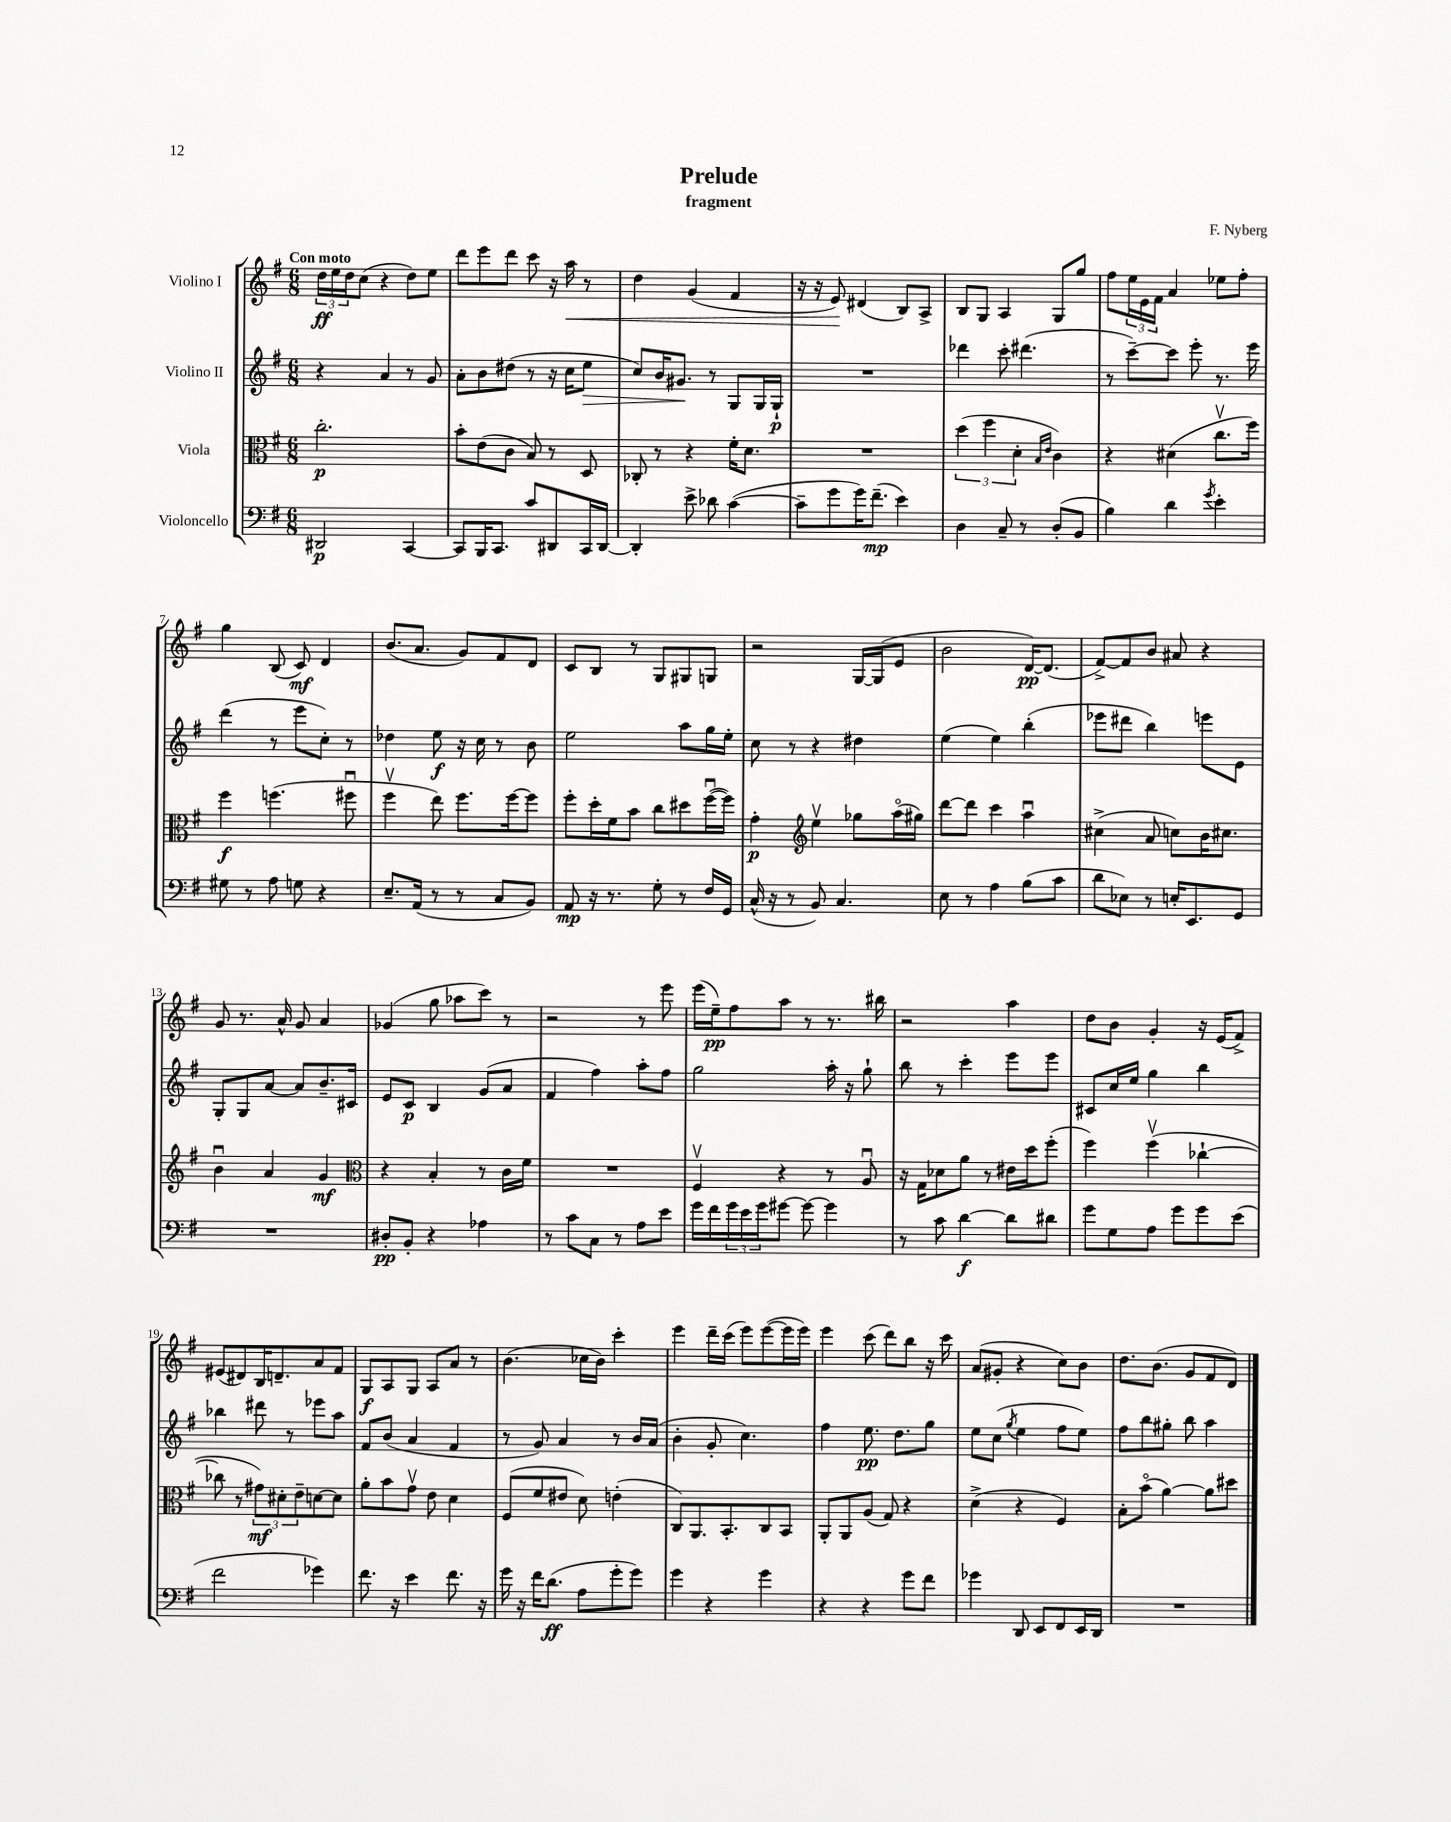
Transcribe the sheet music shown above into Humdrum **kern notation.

**kern	**dynam	**kern	**dynam	**kern	**dynam	**kern	**dynam
*part4	*part4	*part3	*part3	*part2	*part2	*part1	*part1
*staff4	*staff4	*staff3	*staff3	*staff2	*staff2	*staff1	*staff1
*I"Violoncello	*	*I"Viola	*	*I"Violino II	*	*I"Violino I	*
*clefF4	*	*clefC3	*	*clefG2	*	*clefG2	*
*k[f#]	*	*k[f#]	*	*k[f#]	*	*k[f#]	*
*M6/8	*	*M6/8	*	*M6/8	*	*M6/8	*
=1	=1	=1	=1	=1	=1	=1	=1
!	!	!	!	!	!	!LO:TX:a:B:t=Con moto	!
2DD#X/	p	2.cc'\	p	4r	.	24dd\LL	ff
.	.	.	.	.	.	24ee\	.
.	.	.	.	.	.	24dd\J	.
.	.	.	.	.	.	(8cc\J	.
.	.	.	.	4a/	.	4r	.
[4CC/	.	.	.	8r	.	8dd\L)	.
.	.	.	.	8g/	.	8ee\J	.
=2	=2	=2	=2	=2	=2	=2	=2
8CC/L]	.	8b'\L	.	8a'\L	.	8ddd\L	.
16BBB/K	.	(8e\	.	8b\	.	8eee\	.
8.CC/J	.	.	.	.	.	.	.
.	.	8c\J	.	(8dd#X\J	.	8ddd\J	.
8c/L	.	8B/)	.	8r	.	8ccc\	.
8DD#X/	.	8r	.	16r	.	16r	.
!	!	!	!	!	!	!	!LO:HP:b
.	.	.	.	16cc\KL	.	16aa\	<
!	!	!	!	!	!LO:HP:b	!	!
16CC/L	.	8D/	.	8ee\J	>	8r	.
[16DD#/JJ	.	.	.	.	.	.	.
=3	=3	=3	=3	=3	=3	=3	=3
4DD#'/]	.	8C-X'/	.	8cc/L)	.	4dd\	.
.	.	8r	.	16b/K	.	.	.
.	.	.	.	8.g#X/J	.	.	.
8e^\	.	4r	.	.	.	(4g/	.
8d-X\	.	.	.	8r	]	.	.
([4c\	.	16f#'\KL	.	8G/L	.	4f#/	.
.	.	8.d\J	.	.	.	.	.
.	.	.	.	16G/L	.	.	.
.	.	.	.	16G`/JJ	p	.	.
=4	=4	=4	=4	=4	=4	=4	=4
8c~\L]	.	2.r	.	2.r	.	16r	.
.	.	.	.	.	.	16r	.
8g\	.	.	.	.	.	8e/)	.
16g\K)	.	.	.	.	.	(4d#X/	[
(8.f#~\J	mp	.	.	.	.	.	.
4e\)	.	.	.	.	.	8B/L)	.
.	.	.	.	.	.	8A^/J	.
=5	=5	=5	=5	=5	=5	=5	=5
4D\	.	(6dd\	.	4ddd-X\	.	8B/L	.
.	.	.	.	.	.	8G/J	.
.	.	6ff#\	.	.	.	.	.
8C~/	.	.	.	8ccc'\	.	4A/	.
.	.	6d'\	.	.	.	.	.
8r	.	.	.	(4.ddd#X\	.	.	.
.	.	16qqB/LL	.	.	.	.	.
.	.	16qqe/JJ	.	.	.	.	.
(8D'/L	.	4c\)	.	.	.	8G/L	.
8BB/J	.	.	.	.	.	8gg/J	.
=6	=6	=6	=6	=6	=6	=6	=6
4B\)	.	4r	.	8r	.	8ff#\L	.
.	.	.	.	[8ccc~\L)	.	24ee\L	.
.	.	.	.	.	.	24e\	.
.	.	.	.	.	.	24f#\JJ	.
4d\	.	(4d#X\	.	8ccc\J]	.	4a/	.
.	.	.	.	8eee'\	.	.	.
8qg/	.	.	.	.	.	.	.
4e'\	.	8.ccv\L	.	8.r	.	8ee-X\L	.
.	.	.	.	.	.	8ff#'\J	.
.	.	16ff#\Jk)	.	16eee\	.	.	.
!!LO:LB:g=z
=7	=7	=7	=7	=7	=7	=7	=7
8G#X\	.	4ff#\	f	(4ddd\	.	4gg\	.
8r	.	.	.	.	.	.	.
8A\	.	(4.ffn\	.	8r	.	(8B/	.
8Gn\	.	.	.	8eee\L	.	8c/)	mf
4r	.	.	.	8cc'\J)	.	4d/	.
.	.	8ff#Xu\	.	8r	.	.	.
=8	=8	=8	=8	=8	=8	=8	=8
8.E~/L	.	4ff#v\	.	4dd-X\	.	(8.b/L	.
(16AA/Jk	.	.	.	.	.	8.a/J	.
8r	.	8ee\)	.	8ee\	f	.	.
8r	.	8.ff#\L	.	16r	.	8g/L)	.
.	.	.	.	16cc\	.	.	.
8C/L	.	.	.	8r	.	8f#/	.
.	.	[16ff#\k	.	.	.	.	.
8BB/J)	.	8ff#\J]	.	8b\	.	8d/J	.
=9	=9	=9	=9	=9	=9	=9	=9
8AA/	mp	8ff#'\L	.	2ee\	.	8c/L	.
16r	.	16dd'\L	.	.	.	8B/J	.
8.r	.	16f#\J	.	.	.	.	.
.	.	8b\J	.	.	.	8r	.
8G'\	.	8cc\L	.	.	.	8G/L	.
8r	.	8dd#X\	.	8aa\L	.	8G#X/	.
16F#/LL	.	([16ff#u\L	.	16gg\L	.	8Gn/J	.
16GG/JJ	.	16ff#\JJ])	.	16ee'\JJ	.	.	.
=10	=10	=10	=10	=10	=10	=10	=10
(16C^^/	.	4g'\	p	8cc\	.	2r	.
16r	.	.	.	.	.	.	.
8r	.	.	.	8r	.	.	.
*	*	*clefG2	*	*	*	*	*
8BB/)	.	4eev\	.	4r	.	.	.
4.C/	.	.	.	.	.	.	.
.	.	8gg-X\L	.	4dd#X\	.	[16G/LL	.
.	.	.	.	.	.	(16G/J]	.
.	.	(16aa\L	.	.	.	8e/J	.
.	.	16gg#X\JJ)	.	.	.	.	.
=11	=11	=11	=11	=11	=11	=11	=11
8E\	.	[8ddd\L	.	(4ee\	.	2b\	.
8r	.	8ddd\J]	.	.	.	.	.
4A\	.	4ccc\	.	4ee\)	.	.	.
(8B\L	.	4aau\	.	(4bb'\	.	[16d/KL)	pp
.	.	.	.	.	.	(8.d/J]	.
8c\J	.	.	.	.	.	.	.
=12	=12	=12	=12	=12	=12	=12	=12
8d\L	.	(4cc#X^\	.	8eee-X\L	.	[8f#^/L)	.
8E-X\J)	.	.	.	8ddd#X\J	.	8f#/]	.
8r	.	8a/	.	4bb\)	.	8b/J	.
16En'/KL	.	8ccn\L)	.	.	.	8a#X/	.
8.EE/	.	.	.	.	.	.	.
.	.	16b\K	.	8eeen\L	.	4r	.
.	.	8.cc#X\J	.	.	.	.	.
8GG/J	.	.	.	8e\J	.	.	.
!!LO:LB:g=z
=13	=13	=13	=13	=13	=13	=13	=13
2.r	.	4bu\	.	8G'/L	.	8g/	.
.	.	.	.	8G/	.	8.r	.
.	.	4a/	.	[8a/J	.	.	.
.	.	.	.	.	.	16a^^/	.
.	.	.	.	8a/L]	.	8g/	.
.	.	4g/	mf	8.b~/	.	4a/	.
.	.	.	.	16c#X/Jk	.	.	.
=14	=14	=14	=14	=14	=14	=14	=14
*	*	*clefC3	*	*	*	*	*
8D#X'/L	pp	4r	.	8e/L	.	(4g-X/	.
8BB'/J	.	.	.	8c/J	p	.	.
4r	.	4B'/	.	4B/	.	8gg\	.
.	.	.	.	.	.	8aa-X\L	.
4A-X\	.	8r	.	(8g/L	.	8ccc\J)	.
.	.	16c\LL	.	8a/J	.	8r	.
.	.	16f#\JJ	.	.	.	.	.
=15	=15	=15	=15	=15	=15	=15	=15
8r	.	2.r	.	4f#/	.	2r	.
8c\L	.	.	.	.	.	.	.
8C\J	.	.	.	4ff#\)	.	.	.
8r	.	.	.	.	.	.	.
8A\L	.	.	.	8aa'\L	.	8r	.
8e\J	.	.	.	8ff#\J	.	8eee\	.
=16	=16	=16	=16	=16	=16	=16	=16
16g\LL	.	4F#v/	.	2gg\	.	(16eee\LL	.
16f#\	.	.	.	.	.	16ee~\J)	pp
24g\	.	.	.	.	.	8ff#\	.
24e\	.	.	.	.	.	.	.
24g\J	.	.	.	.	.	.	.
[8g#X\J	.	4r	.	.	.	8aa\J	.
8g#\_	.	.	.	.	.	8r	.
4g#\]	.	8r	.	16aa'\	.	8.r	.
.	.	.	.	16r	.	.	.
.	.	8Au/	.	8gg`\	.	.	.
.	.	.	.	.	.	16bb#X\	.
=17	=17	=17	=17	=17	=17	=17	=17
8r	.	16r	.	8bb\	.	2r	.
.	.	16G\KL	.	.	.	.	.
8c\	.	8d-X\	.	8r	.	.	.
[4d\	f	8a\J	.	4ccc'\	.	.	.
.	.	8r	.	.	.	.	.
8d\L]	.	16e#X\LL	.	8eee\L	.	4aa\	.
.	.	16dd\J	.	.	.	.	.
8d#X\J	.	(8ff#'\J	.	8eee\J	.	.	.
=18	=18	=18	=18	=18	=18	=18	=18
8g\L	.	4ff#\)	.	8c#X/L	.	8dd\L	.
8G\	.	.	.	16cc/L	.	8b\J	.
.	.	.	.	16ee/JJ	.	.	.
8A\J	.	(4ff#v\	.	4gg\	.	4g'/	.
8g\L	.	.	.	.	.	.	.
8g\	.	[4cc-X`\	.	4bb\	.	16r	.
.	.	.	.	.	.	(16e/KL	.
(8e\J	.	.	.	.	.	8f#^/J)	.
!!LO:LB:g=z
=19	=19	=19	=19	=19	=19	=19	=19
2f#\	.	8cc-X\]	.	4bb-X\	.	(8e#X/L	.
.	.	8r	.	.	.	8d#X/)	.
.	.	12g#X\L)	mf	8ddd#X\	.	16B/K	.
.	.	.	.	.	.	8.dn~/	.
.	.	12d#X'\	.	.	.	.	.
.	.	.	.	8r	.	.	.
.	.	12e~\	.	.	.	.	.
4g-X\)	.	[8dn\	.	8eee-X\L	.	8a/	.
.	.	8d\J]	.	8aa\J	.	8f#/J	.
=20	=20	=20	=20	=20	=20	=20	=20
8.f#\	.	8a'\L	.	8f#/L	.	8G/L	f
.	.	8b\	.	(8b/J	.	8A/	.
16r	.	.	.	.	.	.	.
4e\	.	8gv\J	.	4a/	.	8G/J	.
.	.	8e\	.	.	.	8A/L	.
8.f#\	.	4d\	.	4f#/	.	8a/J	.
.	.	.	.	.	.	8r	.
16r	.	.	.	.	.	.	.
=21	=21	=21	=21	=21	=21	=21	=21
16g\	.	(8F#/L	.	8r	.	(4.b\	.
16r	.	.	.	.	.	.	.
16f#\KL	.	8f#/	.	8g/)	.	.	.
(8.d\J	ff	.	.	.	.	.	.
.	.	8e#X/J	.	4a/	.	.	.
8A\L	.	8d\)	.	.	.	16cc-X\LL	.
.	.	.	.	.	.	16b\JJ)	.
8g'\	.	(4en'\	.	8r	.	4ccc'\	.
8g\J)	.	.	.	16b/LL	.	.	.
.	.	.	.	(16a/JJ	.	.	.
=22	=22	=22	=22	=22	=22	=22	=22
4g\	.	8C/L)	.	4b'\	.	4eee\	.
.	.	8.AA/	.	.	.	.	.
4r	.	.	.	8g'/	.	16ddd~\LL	.
.	.	8.BB'/	.	.	.	(16ccc\JJ	.
.	.	.	.	4.cc\)	.	8eee\L)	.
4g\	.	8C/	.	.	.	([8eee\	.
.	.	8BB/J	.	.	.	16eee\L]	.
.	.	.	.	.	.	16eee\JJ)	.
=23	=23	=23	=23	=23	=23	=23	=23
4r	.	8AA'/L	.	4ff#\	.	4eee\	.
.	.	8AA/	.	.	.	.	.
4r	.	(8A/J	.	8.ee\	pp	(8ccc\	.
.	.	8G/)	.	.	.	8ddd\L)	.
.	.	.	.	8.dd\L	.	.	.
8g\L	.	4r	.	.	.	8bb\J	.
8f#\J	.	.	.	8gg\J	.	16r	.
.	.	.	.	.	.	16ccc\	.
=24	=24	=24	=24	=24	=24	=24	=24
4g-X\	.	(4d^\	.	8ee\L	.	(8a/L	.
.	.	.	.	(8cc\J	.	8g#X'/J	.
.	.	.	.	8qgg/	.	.	.
8DD/	.	4r	.	4ee\	.	4r	.
8EE/L	.	.	.	.	.	.	.
8FF#/	.	4F#/)	.	8ff#\L	.	8cc\L)	.
16EE/L	.	.	.	8ee\J)	.	8b\J	.
16DD/JJ	.	.	.	.	.	.	.
=25	=25	=25	=25	=25	=25	=25	=25
2.r	.	8B'\L	.	8ff#\L	.	8.dd\L	.
.	.	(8b\J	.	8bb\	.	.	.
.	.	.	.	.	.	(8.b\J	.
.	.	[4a\)	.	8gg#X'\J	.	.	.
.	.	.	.	8bb\	.	8g/L	.
.	.	8a\L]	.	4aa\	.	8f#/	.
.	.	8dd#X\J	.	.	.	8d/J)	.
==	==	==	==	==	==	==	==
*-	*-	*-	*-	*-	*-	*-	*-
